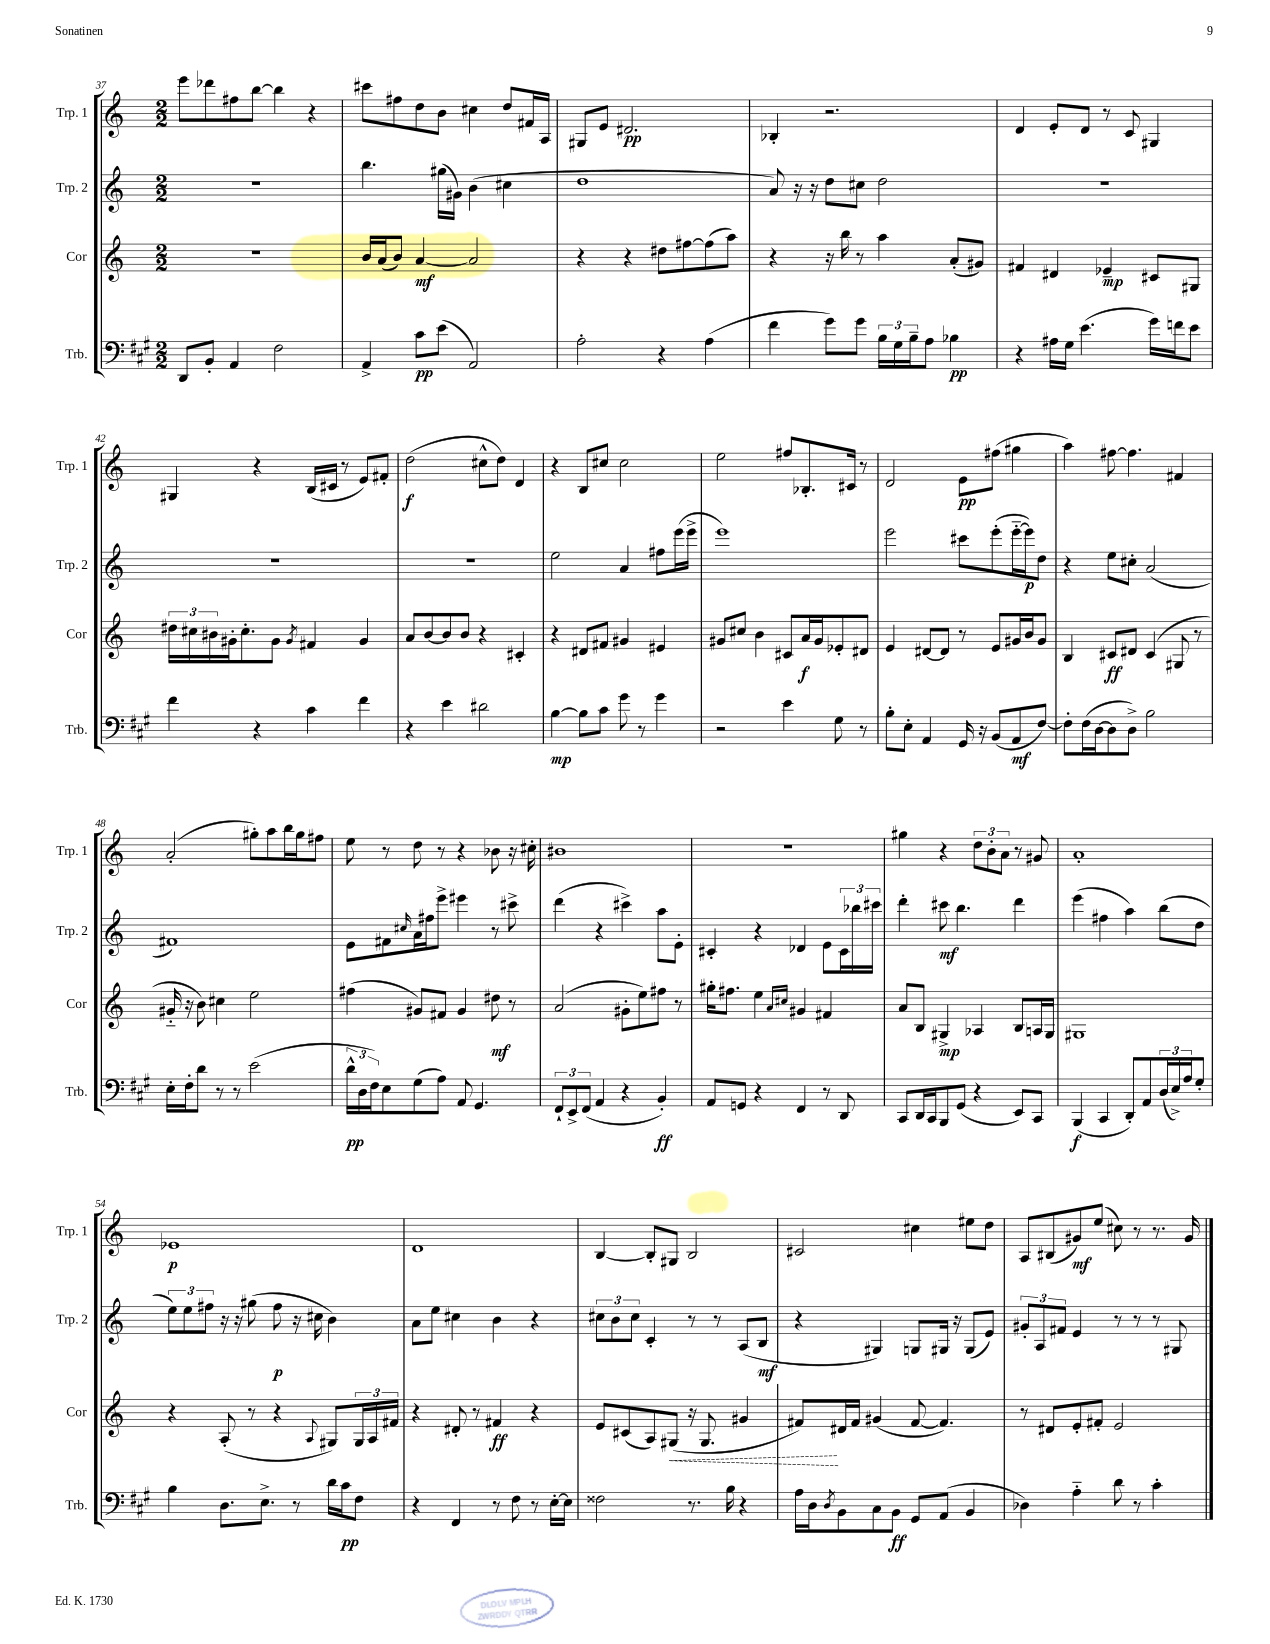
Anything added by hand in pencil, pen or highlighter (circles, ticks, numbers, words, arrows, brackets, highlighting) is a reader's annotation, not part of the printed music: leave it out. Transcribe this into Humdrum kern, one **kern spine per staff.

**kern	**kern	**kern	**kern
*staff4	*staff3	*staff2	*staff1
*clefF4	*clefG2	*clefG2	*clefG2
*k[f#c#g#]	*k[]	*k[]	*k[]
*M2/2	*M2/2	*M2/2	*M2/2
8DD	1r	1r	8eee
8BB'	.	.	8ddd-
4AA	.	.	8ff#
.	.	.	[8bb
2F#	.	.	4bb]
.	.	.	4r
=	=	=	=
4AA^	16b	4.bb	8ccc#
.	(16a	.	.
.	8b)	.	8ff#
8c#	[4a	.	8dd
(8e	.	(16gg#	8b
.	.	16g#)	.
2AA)	2a]	(4b	4cc#
.	.	4cc#	8dd
.	.	.	16f#
.	.	.	16A
=	=	=	=
2A'	4r	1dd	8G#
.	.	.	8e
.	4r	.	2.d#
4r	8dd#	.	.
.	[8ff#	.	.
(4A	(8ff#]	.	.
.	8aa)	.	.
=	=	=	=
4f#	4r	8a)	4B-'
.	.	16r	.
.	.	16r	.
8g#)	16r	8dd	2.r
.	16bb	.	.
8g#	8r	8cc#	.
24B	4aa	2dd	.
24G#	.	.	.
24B~	.	.	.
8A	.	.	.
4B-	(8a'	.	.
.	8g#)	.	.
=	=	=	=
4r	4f#	1r	4d
16A#	4d#	.	8e'
16G#	.	.	.
(4.e	.	.	8d
.	4e-~	.	8r
.	.	.	8c
16g#)	8c#	.	4G#
16f	.	.	.
8e	8G#	.	.
=	=	=	=
4f#	24dd#	1r	4G#
.	24cc#	.	.
.	24b#	.	.
.	16g#'	.	.
.	8.cc#'	.	.
4r	.	.	4r
.	8g#	.	.
.	8qg#	.	.
4c#	4f#	.	(16B
.	.	.	16c#
.	.	.	8r
4f#	4g#	.	8e)
.	.	.	8f#'
=	=	=	=
4r	8a	1r	(2dd
.	[8b	.	.
4e	8b]	.	.
.	8b	.	.
2d#	4r	.	8cc#^^
.	.	.	8dd)
.	4c#'	.	4d
=	=	=	=
[4B	4r	2ee	4r
8B]	8d#	.	8B
8c#	8f#	.	8cc#
8g#	4g#	4a	2cc#
8r	.	.	.
4g#	4e#	8ff#	.
.	.	(16eee	.
.	.	16eee^	.
=	=	=	=
2r	8g#	1eee)	2ee
.	8cc#	.	.
.	4b	.	.
4e	8c#	.	8ff#
.	16a	.	8.B-'
.	16g#	.	.
8G#	8e-'	.	.
.	.	.	16c#
8r	8d#	.	8r
=	=	=	=
8B'	4e	2eee	2d
8E'	.	.	.
4AA	[8d#	.	.
.	8d#]	.	.
16GG#	8r	8ccc#	8e
16r	.	.	.
(8BB	8e	(8eee'	(8ff#
8AA	16g#	[16eee'~	4gg#
.	16b	16eee])	.
[8F#)	8g#	8dd	.
=	=	=	=
8F#']	4B	4r	4aa)
(16F#	.	.	.
[16D	.	.	.
8D]	8c#	8ee	[8ff#
8D^)	8d#	8cc#'	4.ff#]
2B	(4c#	(2a	.
.	8G#	.	4f#
.	8r	.	.
=	=	=	=
16E'	16g#'~	1f#)	(2a'
16F#'	16r	.	.
8d	8b)	.	.
8r	4cc#	.	.
8r	.	.	.
(2e	2ee	.	8gg#')
.	.	.	8aa
.	.	.	16bb
.	.	.	16gg#
.	.	.	8ff#
=	=	=	=
24d^^	(4ff#	8e	8ee
24D	.	.	.
24F#)	.	.	.
8E	.	8f#	8r
.	.	16qqcc#	.
(8G#	8g#)	16a	8dd
.	.	16ff#	.
8A)	8f#	8eee^	8r
8AA	4g#	4eee#	4r
4.GG#	.	.	.
.	8dd#	8r	8b-
.	8r	8ccc#^	16r
.	.	.	16cc#'
=	=	=	=
12FF#`	(2a	(4ddd	1b#
12EE^	.	.	.
(12FF#	.	.	.
4AA	.	4r	.
4r	8g#'	4ccc#^)	.
.	8ee)	.	.
4BB')	8ff#	8aa	.
.	8r	8e'	.
=	=	=	=
8AA	16gg#'	4c#'	1r
.	8.ff#	.	.
8GG	.	.	.
4r	4ee	4r	.
.	16qqa	.	.
.	16qqcc#	.	.
4FF#	4g#	4d-	.
8r	4f#	8e	.
8DD	.	24c#	.
.	.	24bb-	.
.	.	24ccc#	.
=	=	=	=
8CC#	8a	4ddd'	4gg#
16DD	8B	.	.
16CC#	.	.	.
8BBB	4G#^	8ccc#	4r
(8GG#	.	4.bb	.
4r	4A-	.	12dd
.	.	.	12b'
.	.	.	12a
8EE)	8B	4ddd	8r
8CC#	16A	.	8g#
.	16G#	.	.
=	=	=	=
(4BBB	1G#	(4eee	1a'
4CC#	.	4ff#	.
8DD')	.	4aa)	.
8AA	.	.	.
(24D	.	(8bb	.
24E^)	.	.	.
24A	.	.	.
8G#'	.	8dd	.
=	=	=	=
4B	4r	12ee)	1e-
.	.	12ee	.
.	.	12ff#	.
8.D	(8A'	16r	.
.	.	16r	.
.	8r	(8gg#	.
8.E^	.	.	.
.	4r	8ff#	.
8r	.	16r	.
.	.	16cc#	.
.	8qqA	.	.
16d	8G#)	4b)	.
16c#	.	.	.
8F#	24G#	.	.
.	24A	.	.
.	24f#	.	.
=	=	=	=
4r	4r	8a	1d
.	.	8ee	.
4FF#	8d#'	4cc#	.
.	8r	.	.
8r	4f#	4b	.
8F#	.	.	.
8r	4r	4r	.
[16E'	.	.	.
16E]	.	.	.
=	=	=	=
2F##	8e	12cc#	[4B
.	.	12b	.
.	(8c#	.	.
.	.	12cc#	.
.	8A)	4c'	8B']
.	(8G#	.	8G#
8.r	16r	8r	2B
.	8.G#	.	.
.	.	8r	.
16B	.	.	.
4r	4g#	(8A	.
.	.	8B	.
=	=	=	=
16A	8f#)	4r	2c#
16D	.	.	.
8qD	.	.	.
8BB	16d#	.	.
.	16f#	.	.
8C#	(4g#	4G#)	.
8BB	.	.	.
8GG#	[8f#	8G	4cc#
(8AA	4.f#])	16G#	.
.	.	16r	.
4BB	.	(8G#	8ee#
.	.	8e)	8dd
=	=	=	=
4D-)	8r	12g#'	8A
.	.	12A	.
.	8d#	.	(8B#
.	.	12f#	.
4A'~	8e'	4e	8g#)
.	8f#'	.	(8ee
8d	2e	8r	8cc#)
8r	.	8r	8r
4c#'	.	8r	8.r
.	.	8G#	.
.	.	.	16g#
==	==	==	==
*-	*-	*-	*-
